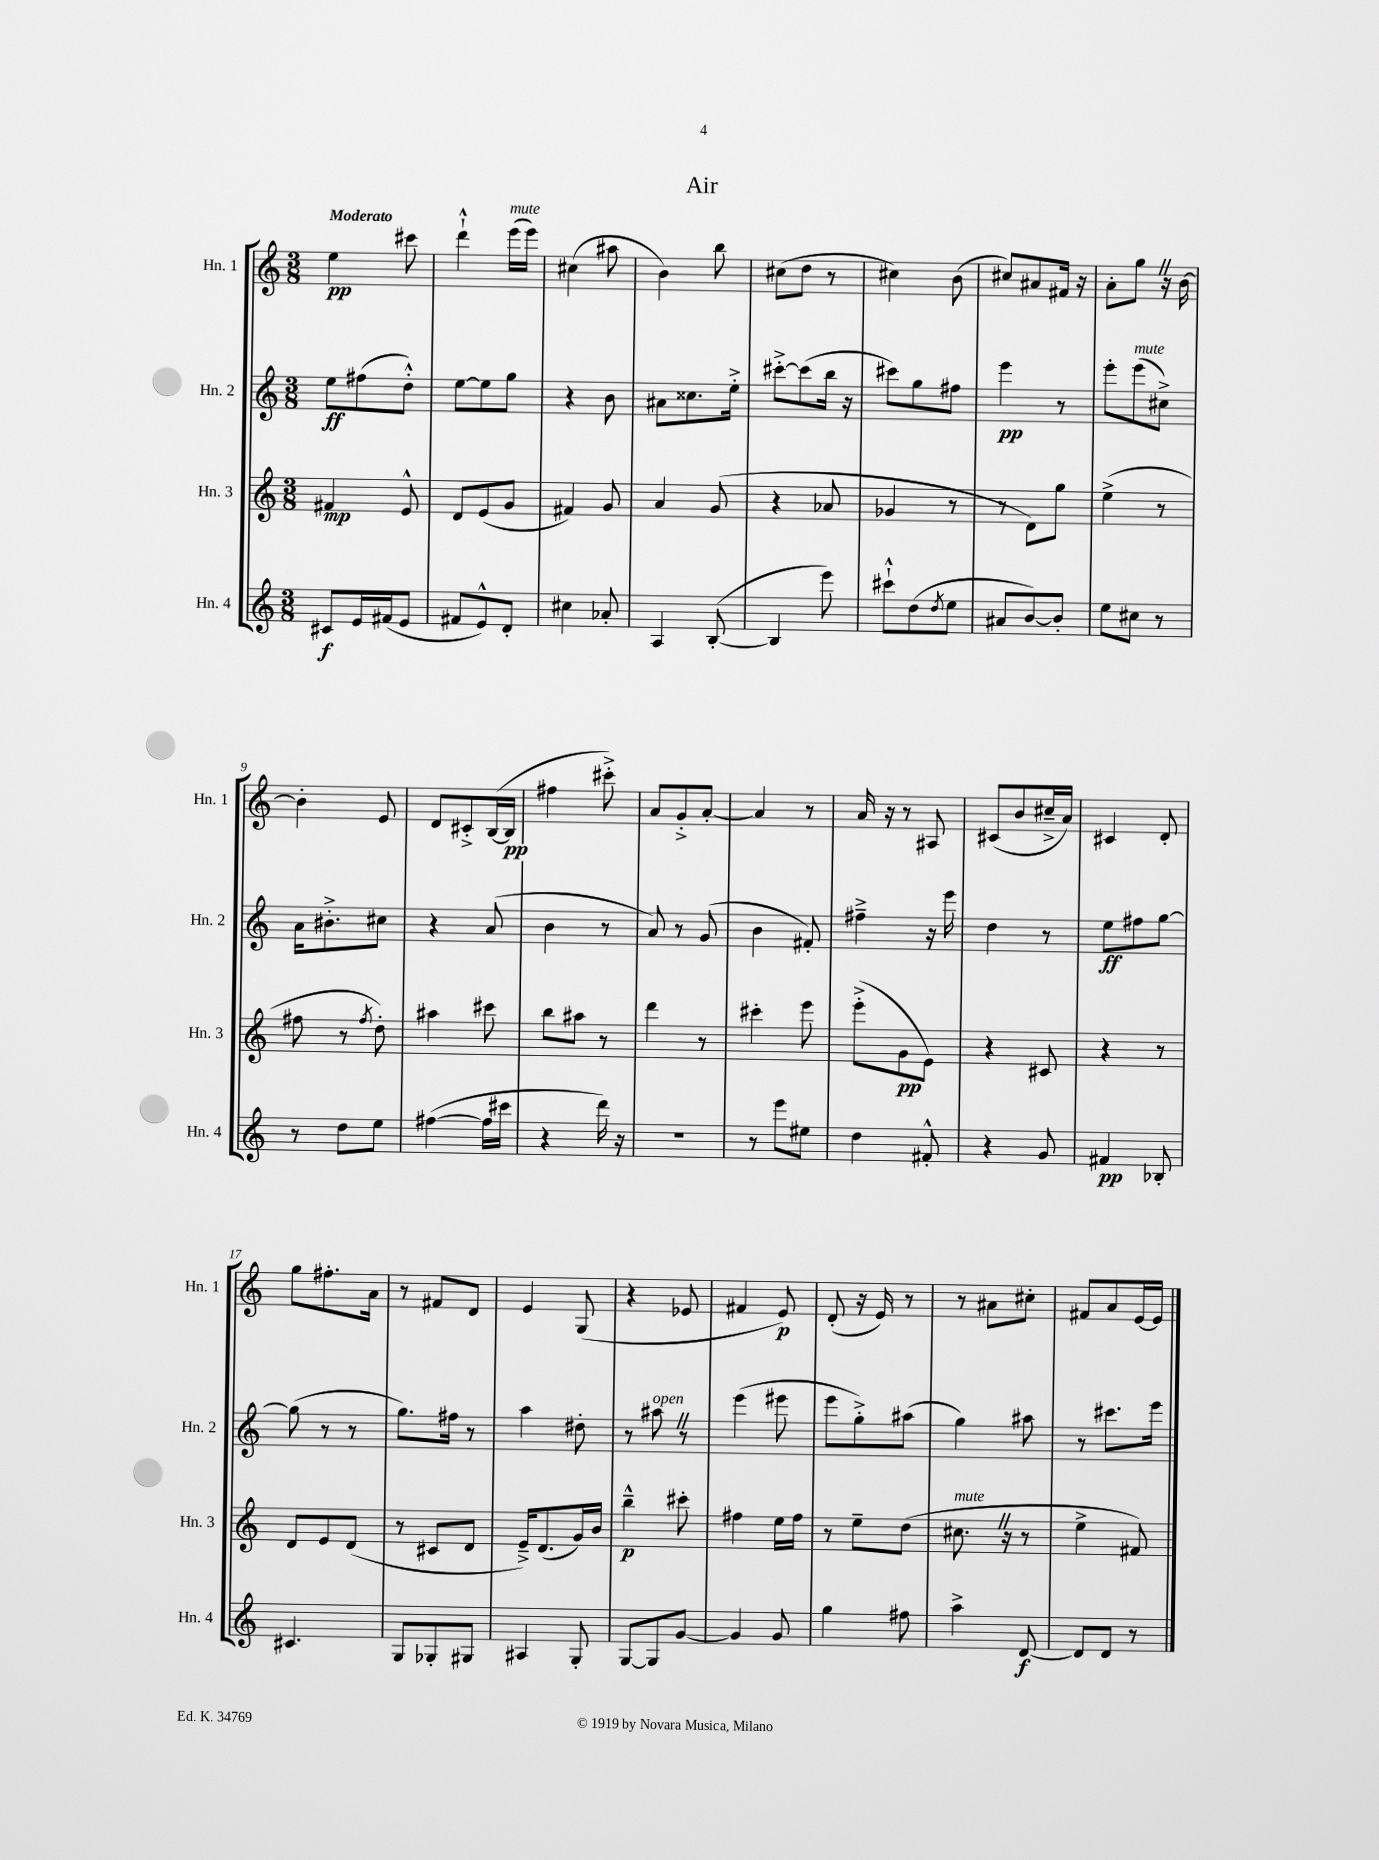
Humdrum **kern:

**kern	**kern	**kern	**kern
*staff4	*staff3	*staff2	*staff1
*clefG2	*clefG2	*clefG2	*clefG2
*k[]	*k[]	*k[]	*k[]
*M3/8	*M3/8	*M3/8	*M3/8
8c#	4f#	8ee	4ee
16e	.	(8ff#	.
(16f#	.	.	.
8e	8e^^	8dd'^^)	8ccc#
=	=	=	=
8f#	8d	[8ee	4ddd`^^
8e^^)	(8e	8ee]	.
8d'	8g	8gg	(16eee
.	.	.	16eee)
=	=	=	=
4cc#	4f#)	4r	(4cc#
8a-'	8g	8b	8aa#
=	=	=	=
4A	4a	8a#	4b)
.	.	8.cc##	.
([8B'	(8g	.	8bb
.	.	16ee'^	.
=	=	=	=
4B]	4r	[8ccc#'^	(8cc#
.	.	(8ccc#]	8dd
8eee)	8a-	16bb	8r
.	.	16r	.
=	=	=	=
8ccc#`^^	4g-	8ccc#)	4cc#)
(8dd	.	8gg	.
8qdd	.	.	.
8ee	8r	8ff#	(8b
=	=	=	=
8a#	8r	4eee	8cc#)
[8b)	8d)	.	8a#
8b']	8gg	8r	16f#
.	.	.	16r
=	=	=	=
8ee	(4ee^	8eee'	8a'
8cc#	.	(8eee	8gg
8r	8r	8cc#^)	16r
.	.	.	[16b
=	=	=	=
8r	8ff#	16a	4b']
.	.	8.b#'^	.
8dd	8r	.	.
.	8qff#	.	.
8ee	8dd')	8cc#	8e
=	=	=	=
([4ff#	4aa#	4r	8d
.	.	.	8c#'^
16ff#]	8ccc#	(8a	([16B
16ccc#	.	.	16B]
=	=	=	=
4r	8bb	4b	4ff#
.	8aa#	.	.
16ddd)	8r	8r	8ccc#'^)
16r	.	.	.
=	=	=	=
4.r	4ddd	8a)	8a
.	.	8r	8g'^
.	8r	(8g	[8a'
=	=	=	=
8r	4ccc#'	4b	4a]
8eee	.	.	.
8ee#	8eee	8f#')	8r
=	=	=	=
4dd	(8eee'^	4ff#~^	16a
.	.	.	16r
.	8g	.	8r
8f#'^^	8e)	16r	8A#
.	.	16eee	.
=	=	=	=
4r	4r	4dd	(8c#
.	.	.	8b
8g	8c#	8r	16cc#~^
.	.	.	16a)
=	=	=	=
4f#	4r	8ee	4c#
.	.	8ff#	.
8B-'	8r	[8gg	8d'
=	=	=	=
4.c#	8d	(8gg]	8gg
.	8e	8r	8.ff#'
.	(8d	8r	.
.	.	.	16a
=	=	=	=
8G	8r	8.gg)	8r
8G-'	8c#	.	8f#
.	.	16ff#	.
8G#	8d	8r	8d
=	=	=	=
4A#	16e~^)	4aa	4e
.	(8.d	.	.
8G'	16g)	8dd#'	(8G
.	16b	.	.
=	=	=	=
[8G	4bb~^^	8r	4r
8G]	.	8aa#	.
[8g	8ccc#'	8r	8e-
=	=	=	=
4g]	4ff#	(4eee	4f#
8g	16ee	8eee#	8e)
.	16ff#	.	.
=	=	=	=
4gg	8r	8eee	(8d'
.	8ee~	8gg'^)	16r
.	.	.	16e)
8ff#	(8dd	(8aa#	8r
=	=	=	=
4aa^	8.cc#	4gg)	8r
.	.	.	8a#
.	16r	.	.
[8d	8r	8aa#	8cc#'
=	=	=	=
8d]	4ee^	8r	8f#
8d	.	8.ccc#	8a
8r	8f#)	.	[16e
.	.	16eee	16e]
==	==	==	==
*-	*-	*-	*-
